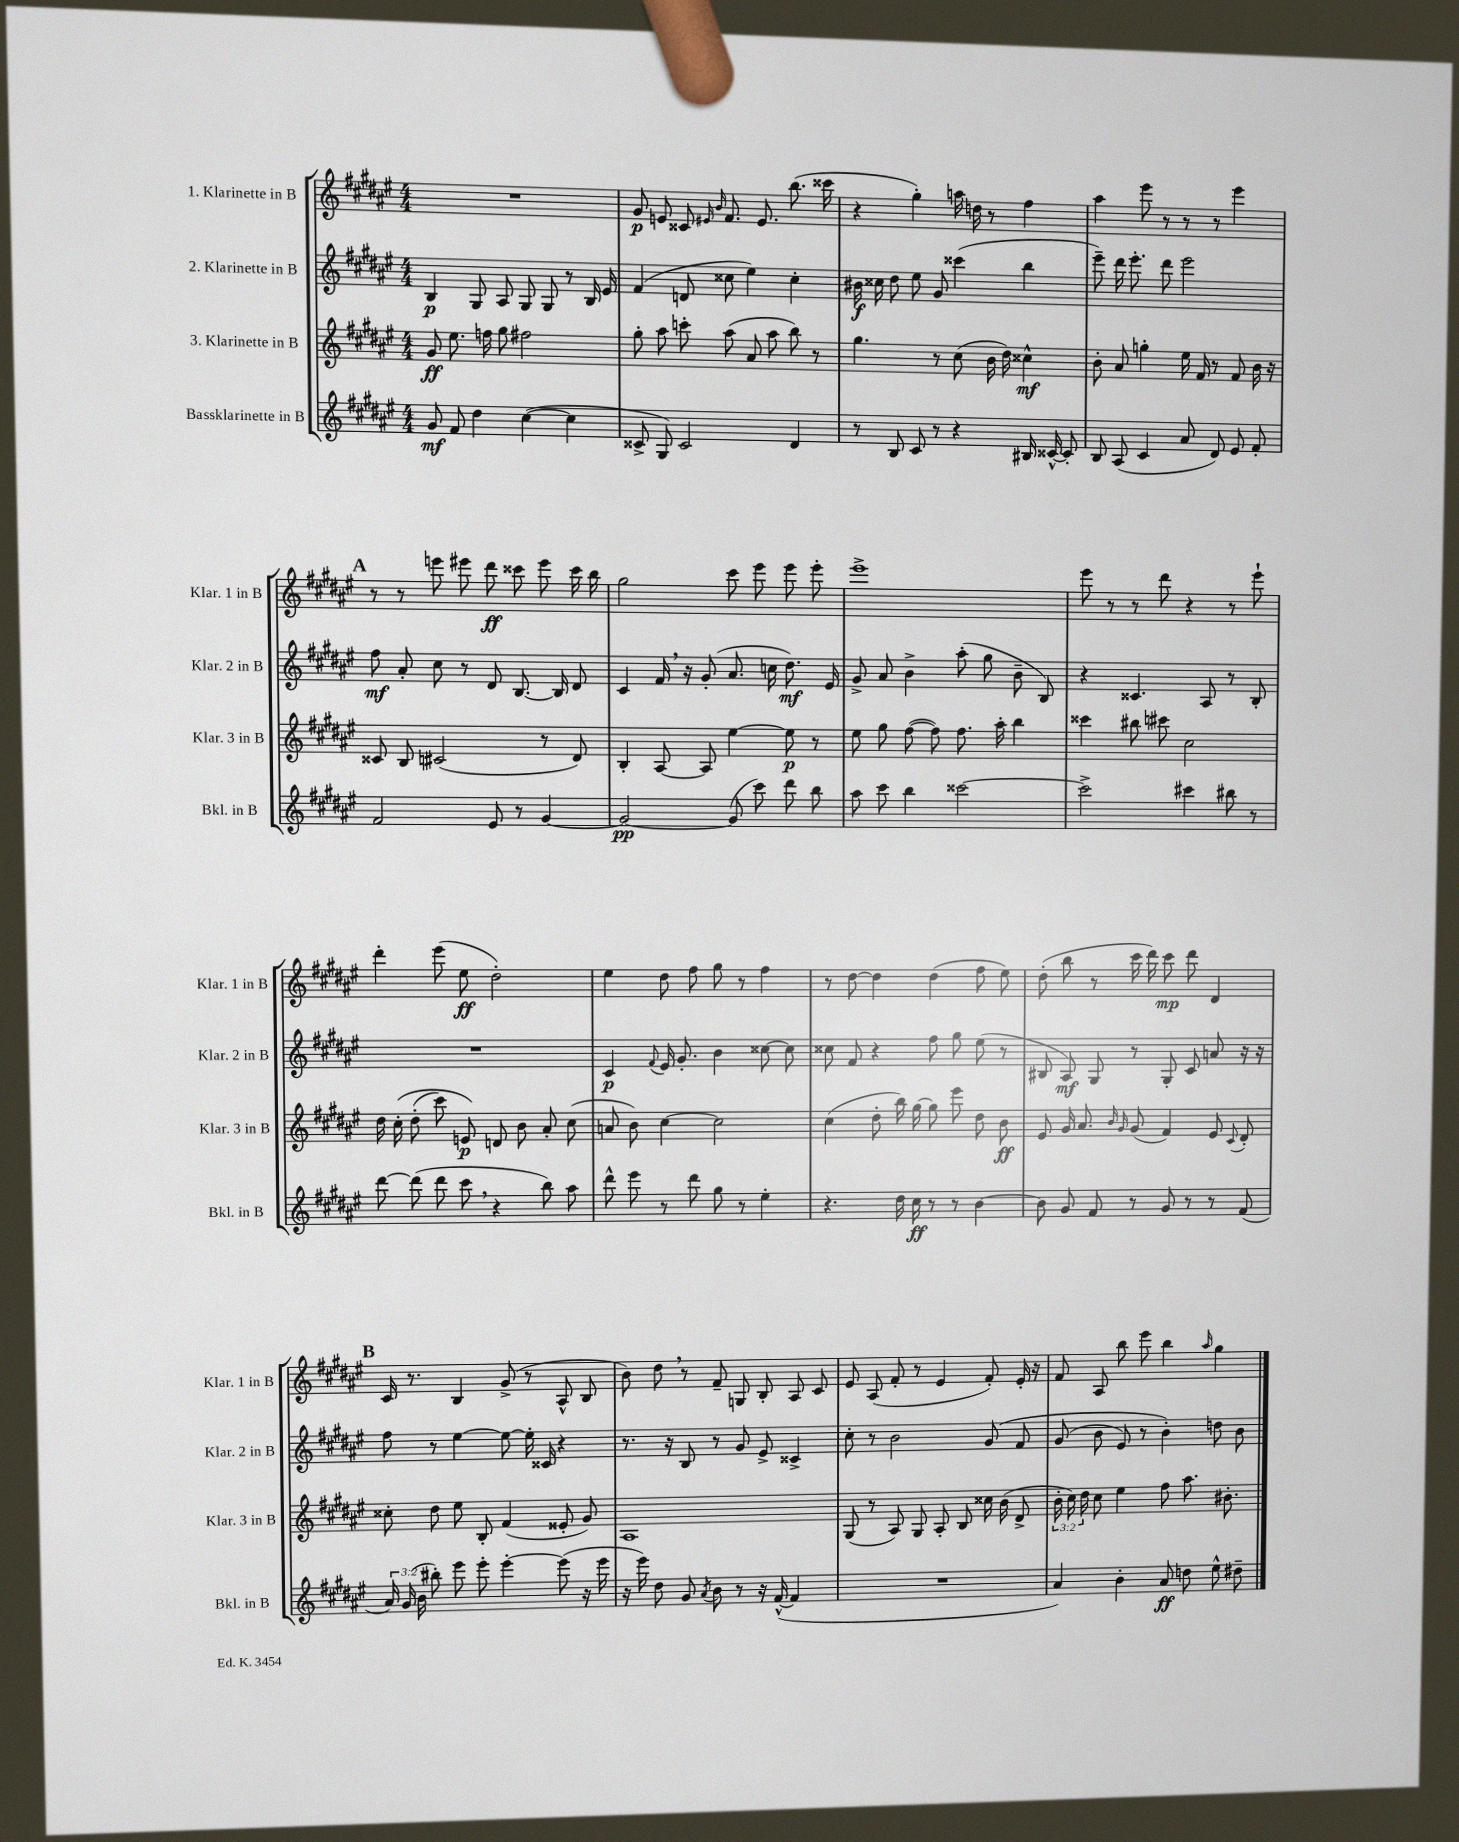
<<
\new StaffGroup <<
\new Staff = "s0" \with { instrumentName = "1. Klarinette in B" shortInstrumentName = "Klar. 1 in B" } {
    \clef treble \key fis \major \numericTimeSignature \time 4/4
    \autoBeamOff R1 |
    gis'8\p e'8 cisis'8 \grace { eis'16 b'16 } fis'8. eis'8. b''8.( cisis'''16 |
    r4 gis''4-.) a''16 d''16 r8 fis''4 |
    ais''4 eis'''8 r8 r8 r8 eis'''4 |
    \mark \markup { \bold "A" } r8 r8 e'''8 eis'''8 dis'''8\ff cisis'''8 eis'''8 cisis'''16 b''16 |
    gis''2 cis'''8 eis'''8 eis'''8 eis'''8-. |
    eis'''1-> |
    eis'''8 r8 r8 dis'''8 r4 r8 eis'''8-! |
    dis'''4-. eis'''8( eis''8\ff dis''2-.) |
    eis''4 dis''8 fis''8 gis''8 r8 fis''4 |
    r8 dis''8~ dis''4 dis''4( fis''8 eis''8) |
    dis''8-.( b''8 r8 cis'''16 dis'''16) cis'''8\mp dis'''8 dis'4 |
    \mark \markup { \bold "B" } cis'16 r8. b4 gis'8->( r8 ais8-^ b8 |
    b'8) dis''8 \breathe r8 fis'8-- g8 b8-. ais8 cis'8 |
    eis'8 ais8( fis'8-. r8 eis'4 fis'8-.) eis'16-. r16 |
    fis'8 ais8 b''8 eis'''8 b''4 \grace { ais''16 } gis''4 \bar "|." |
}
\new Staff = "s1" \with { instrumentName = "2. Klarinette in B" shortInstrumentName = "Klar. 2 in B" } {
    \clef treble \key fis \major \numericTimeSignature \time 4/4
    \autoBeamOff b4\p gis8 ais8 gis8 gis8 r8 b16 eis'16 |
    fis'4( d'8 cisis''8 eis''4) cisis''4-. |
    bis'16\f cisis''16 dis''8 eis''8 gis'8 cisis'''4( b''4 |
    eis'''8--) dis'''16 eis'''8.-. dis'''8 eis'''2 |
    \mark \markup { \bold "A" } fis''8\mf ais'8-. cis''8 r8 dis'8 b8.~ b16 dis'8 |
    cis'4 fis'16 \breathe r16 gis'8-.( ais'8. c''16 dis''8.\mf) eis'16 |
    gis'8-> ais'8 b'4-> ais''8-.( gis''8 b'8-- b8) |
    r4 cisis'4. ais8 r8 b8-. |
    R1 |
    cis'4\p \appoggiatura { fis'8 } eis'16 gis'8.-. b'4 cisis''8~ cisis''8 |
    cisis''8 fis'8 r4 fis''8 gis''8 eis''8( r8 |
    bis8 ais8\mf) gis8 r8 gis8-. cis'8 a'8 r16 r16 |
    \mark \markup { \bold "B" } fis''8 r8 eis''4~ eis''8~ eis''16-. cisis'16 r4 |
    r8. r16 b8 r8 gis'8 eis'8-> cisis'4-> |
    cis''8-. r8 b'2 gis'8\( fis'8 |
    gis'8( b'8 eis'8) r8 b'4-.\) d''8 b'8 \bar "|." |
}
\new Staff = "s2" \with { instrumentName = "3. Klarinette in B" shortInstrumentName = "Klar. 3 in B" } {
    \clef treble \key fis \major \numericTimeSignature \time 4/4 \override Staff.TupletNumber.text = #tuplet-number::calc-fraction-text
    \autoBeamOff gis'8\ff eis''8. f''16 gis''8 fis''2 |
    gis''8-. ais''8 c'''8-. ais''8( ais'8 ais''8 b''8) r8 |
    gis''4. r8 cis''8( b'16 dis''16) cisis''4-^\mf |
    b'8-. ais'8 g''4-. eis''16 fis'16 r8 fis'8 b'16 r16 |
    \mark \markup { \bold "A" } cisis'8 b8 cis'2( r8 dis'8) |
    b4-. ais8~ ais8 eis''4~ eis''8\p r8 |
    eis''8 gis''8 fis''8~( fis''8) fis''8. ais''16-. b''4 |
    cisis'''4 bis''8 cis'''8 cis''2 |
    dis''16 cis''16-.\( dis''8-.( cis'''8) e'8\p\) d'8 b'8 ais'8-. cis''8( |
    a'8 b'8) cis''4~ cis''2 |
    cis''4( dis''8-. b''16) gis''16~ gis''8 eis'''8 dis''8 b'8\ff |
    eis'8 gis'16 ais'8. \grace { b'16 gis'16 } gis'8( fis'4) eis'8 \appoggiatura { cis'8 } dis'8-. |
    \mark \markup { \bold "B" } cisis''8-. dis''8 eis''8 b8-. fis'4( eisis'8-. gis'8) |
    ais1 |
    gis8( r8 ais8) gis8 ais8-. b8 cisis''16 b'16( dis'8-> |
    \tuplet 3/2 { b'16-. cis''16) dis''16 } cis''8 eis''4 fis''8 ais''8. bis'8.-. \bar "|." |
}
\new Staff = "s3" \with { instrumentName = "Bassklarinette in B" shortInstrumentName = "Bkl. in B" } {
    \clef treble \key fis \major \numericTimeSignature \time 4/4 \override Staff.TupletNumber.text = #tuplet-number::calc-fraction-text
    \autoBeamOff gis'8\mf fis'8 dis''4 cis''4~( cis''4 |
    cisis'8-> gis8) cisis'2 dis'4 |
    r8 b8 cis'8 r8 r4 bis16 cisis'16~-^ cisis'8-. |
    b8 ais8( cis'4 ais'8 dis'8) eis'8 fis'8-. |
    \mark \markup { \bold "A" } fis'2 eis'8 r8 gis'4~ |
    gis'2~\pp gis'8( cis'''8) dis'''8 b''8 |
    ais''8 cis'''8 b''4 cisis'''2~ |
    cisis'''2-> cis'''4 bis''8 r8 |
    dis'''8~ dis'''8( dis'''8 cis'''8 \breathe r4 b''8) ais''8 |
    dis'''8-^ eis'''8 r8 dis'''8 gis''8 r8 eis''4-. |
    r4. dis''16 cis''16\ff r8 r8 b'4~ |
    b'8 gis'8 fis'8 r8 gis'8 r8 r8 fis'8( |
    \mark \markup { \bold "B" } \tuplet 3/2 { ais'16) gis'16( b'16 } bis''8-.) eis'''8 eis'''8-. eis'''4~-. eis'''8( r16 eis'''16 |
    r16 eis'''16) dis''8 gis'8 \acciaccatura { ais'8 } b'8 r8 r16 fis'16~-^( fis'4 |
    R1 |
    ais'4) b'4-. ais'8\ff d''8 eis''8-^ dis''8-- \bar "|." |
}
>>
>>
\layout { \context { \Score \remove "Bar_number_engraver" } }
